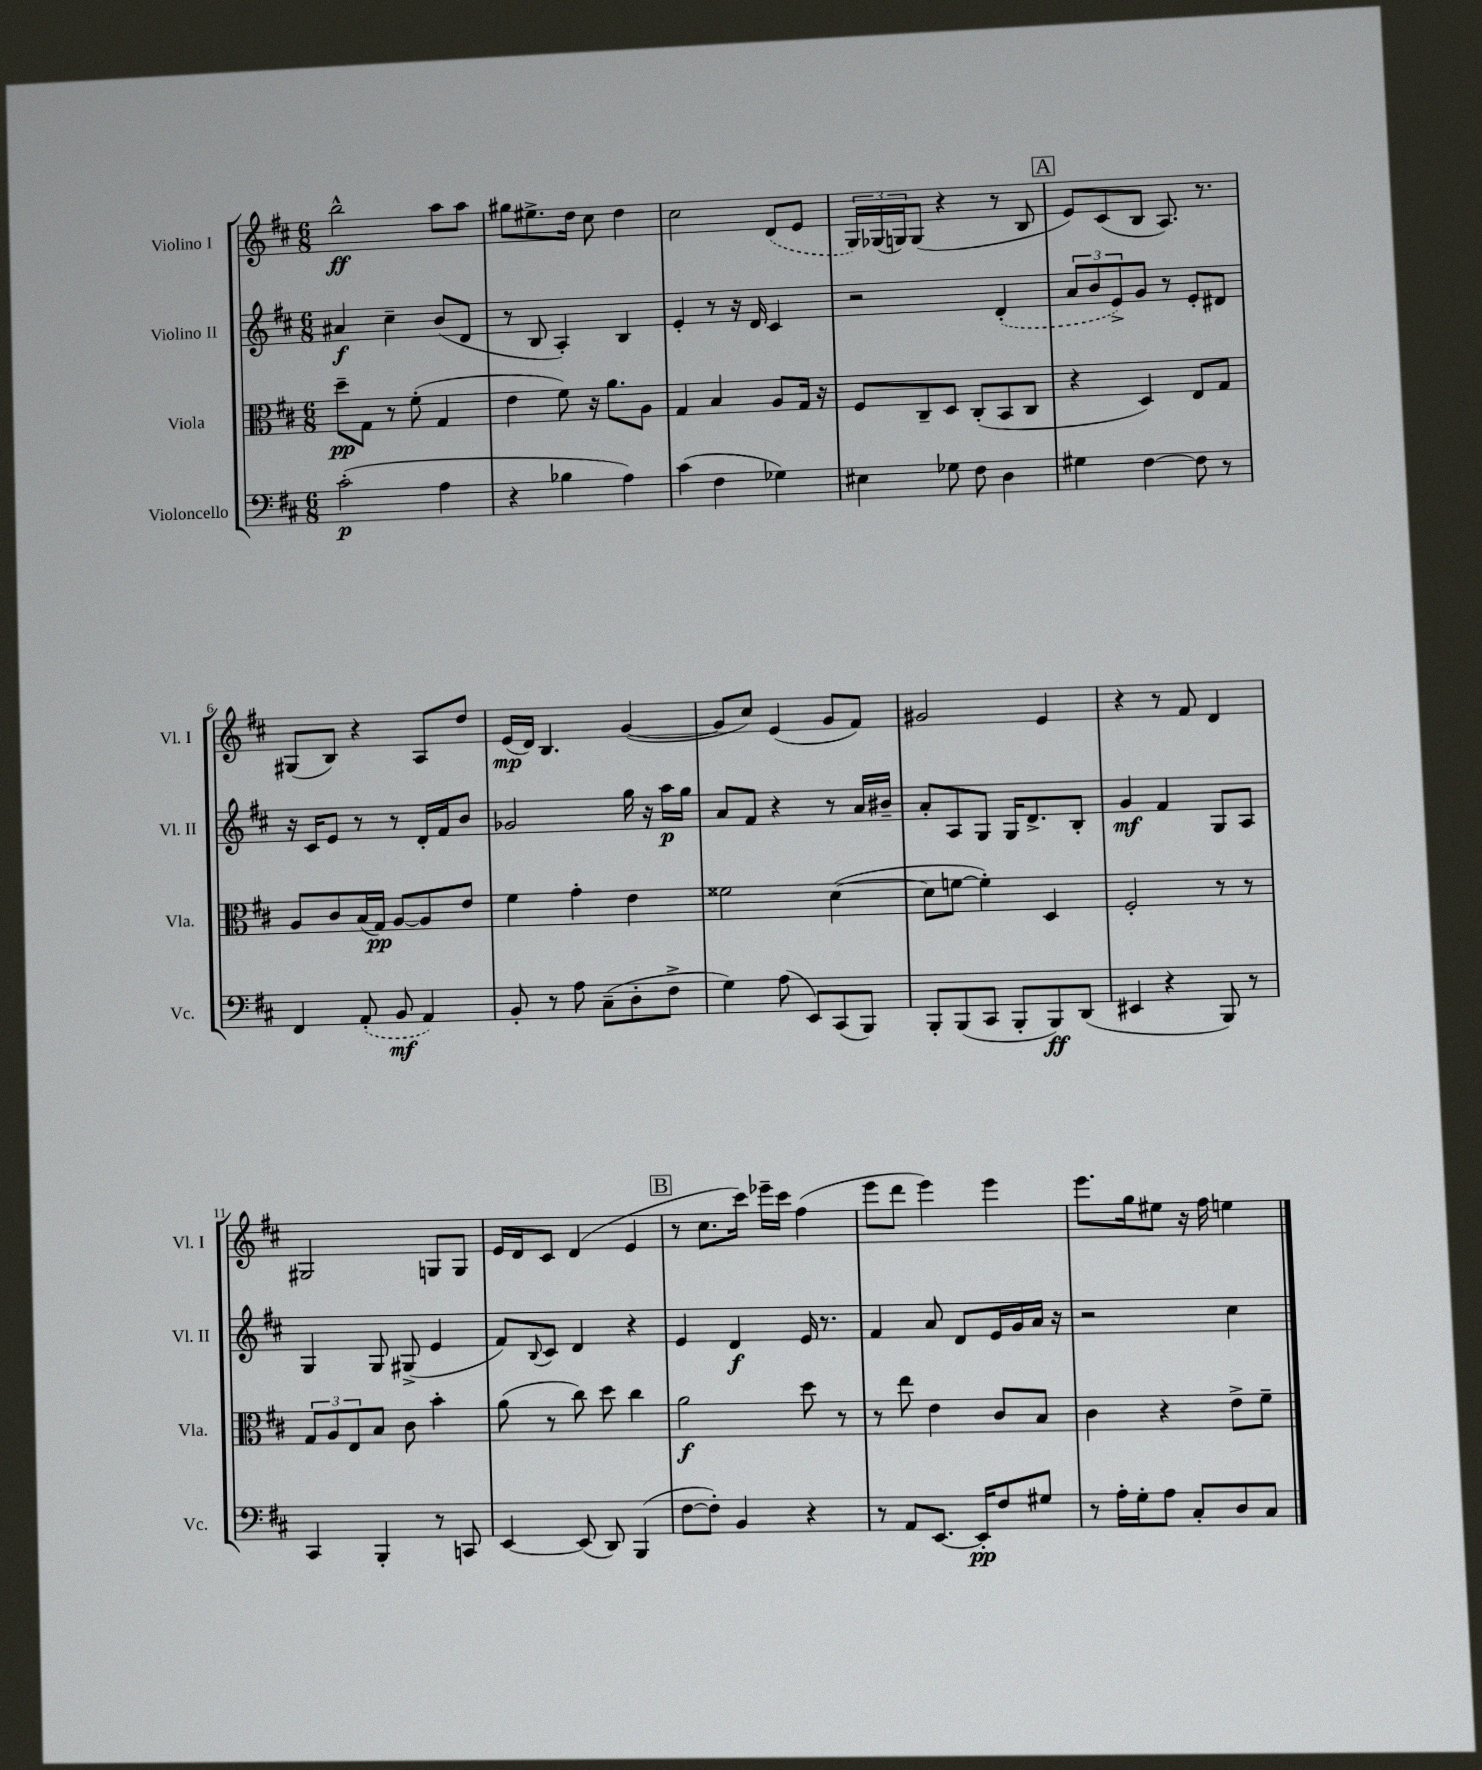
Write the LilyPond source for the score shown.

<<
\new StaffGroup <<
\new Staff = "s0" \with { instrumentName = "Violino I" shortInstrumentName = "Vl. I" } {
    \clef treble \key d \major \numericTimeSignature \time 6/8
    b''2-^\ff a''8 a''8 |
    gis''8 eis''8.-> d''16 cis''8 d''4 |
    cis''2 \once \slurDashed d'8( e'8 |
    \tuplet 3/2 { g16) ges16( g16) } g8( r4 r8 b8 |
    \mark \markup { \box "A" } e'8) cis'8( b8 a8.) r8. |
    gis8( b8) r4 a8 d''8 |
    e'16\mp( d'16) b4. g'4~( |
    g'8 cis''8) e'4( g'8 fis'8) |
    gis'2 e'4 |
    r4 r8 fis'8 d'4 |
    gis2 g8 g8 |
    e'16 d'16 cis'8 d'4( e'4 |
    \mark \markup { \box "B" } r8 cis''8. cis'''16) ees'''16-- cis'''16 fis''4( |
    e'''8 d'''8 e'''4) e'''4 |
    e'''8. g''16 eis''8 r16 fis''16 e''4 \bar "|." |
}
\new Staff = "s1" \with { instrumentName = "Violino II" shortInstrumentName = "Vl. II" } {
    \clef treble \key d \major \numericTimeSignature \time 6/8
    ais'4\f cis''4-- b'8( d'8 |
    r8 b8 a4-.) b4 |
    e'4-. r8 r16 d'16 cis'4 |
    r2 \once \slurDashed d'4-.( |
    \mark \markup { \box "A" } \tuplet 3/2 { a'8 b'8 e'8->) } g'8 r8 e'8-. dis'8 |
    r16 cis'16 e'8 r8 r8 d'16-. fis'16 b'8 |
    ges'2 g''16 r16 a''16\p g''16 |
    a'8 fis'8 r4 r8 a'16 bis'16-- |
    a'8-. a8 g8 g16 d'8.-> b8-. |
    g'4\mf fis'4 g8 a8 |
    g4 g8 gis8->( e'4 |
    fis'8) \appoggiatura { b8 } cis'8 d'4 r4 |
    \mark \markup { \box "B" } e'4 d'4\f e'16 r8. |
    fis'4 a'8 d'8 e'16 g'16 a'16 r16 |
    r2 cis''4 \bar "|." |
}
\new Staff = "s2" \with { instrumentName = "Viola" shortInstrumentName = "Vla." } {
    \clef alto \key d \major \numericTimeSignature \time 6/8
    d''8--\pp g8 r8 fis'8-.( g4 |
    e'4 fis'8) r16 a'8. a8 |
    g4 b4 a8 g16 r16 |
    fis8 cis8-- d8 cis8-.( b,8 cis8 |
    \mark \markup { \box "A" } r4 d4) e8 g8 |
    a8 cis'8 b16( g16\pp) a8~ a8 e'8 |
    fis'4 g'4-. e'4 |
    fisis'2 d'4~( |
    d'8 f'8~ f'4-.) d4 |
    fis2-. r8 r8 |
    \tuplet 3/2 { g8 a8 e8 } b8 cis'8 b'4-. |
    a'8( r8 cis''8) d''8 cis''4 |
    \mark \markup { \box "B" } a'2\f d''8 r8 |
    r8 e''8 e'4 cis'8 b8 |
    cis'4 r4 e'8-> fis'8-- \bar "|." |
}
\new Staff = "s3" \with { instrumentName = "Violoncello" shortInstrumentName = "Vc." } {
    \clef bass \key d \major \numericTimeSignature \time 6/8
    cis'2-.\p( a4 |
    r4 bes4 a4) |
    cis'4( fis4 ges4) |
    eis4 ges8 fis8 d4 |
    \mark \markup { \box "A" } gis4 fis4~ fis8 r8 |
    fis,4 \once \slurDashed a,8-.( b,8\mf a,4) |
    b,8-. r8 a8 cis8--( d8-. fis8-> |
    g4) a8( e,8) cis,8( b,,8) |
    b,,8-. b,,8( cis,8 b,,8-. b,,8\ff) d,8( |
    eis,4 r4 b,,8) r8 |
    cis,4 b,,4-. r8 c,8 |
    e,4~ e,8( d,8) b,,4( |
    \mark \markup { \box "B" } fis8~ fis8-.) b,4 r4 |
    r8 a,8 e,8.~ e,16-.\pp fis8 gis8 |
    r8 a16-. g16-. a8 cis8-. d8 cis8 \bar "|." |
}
>>
>>
